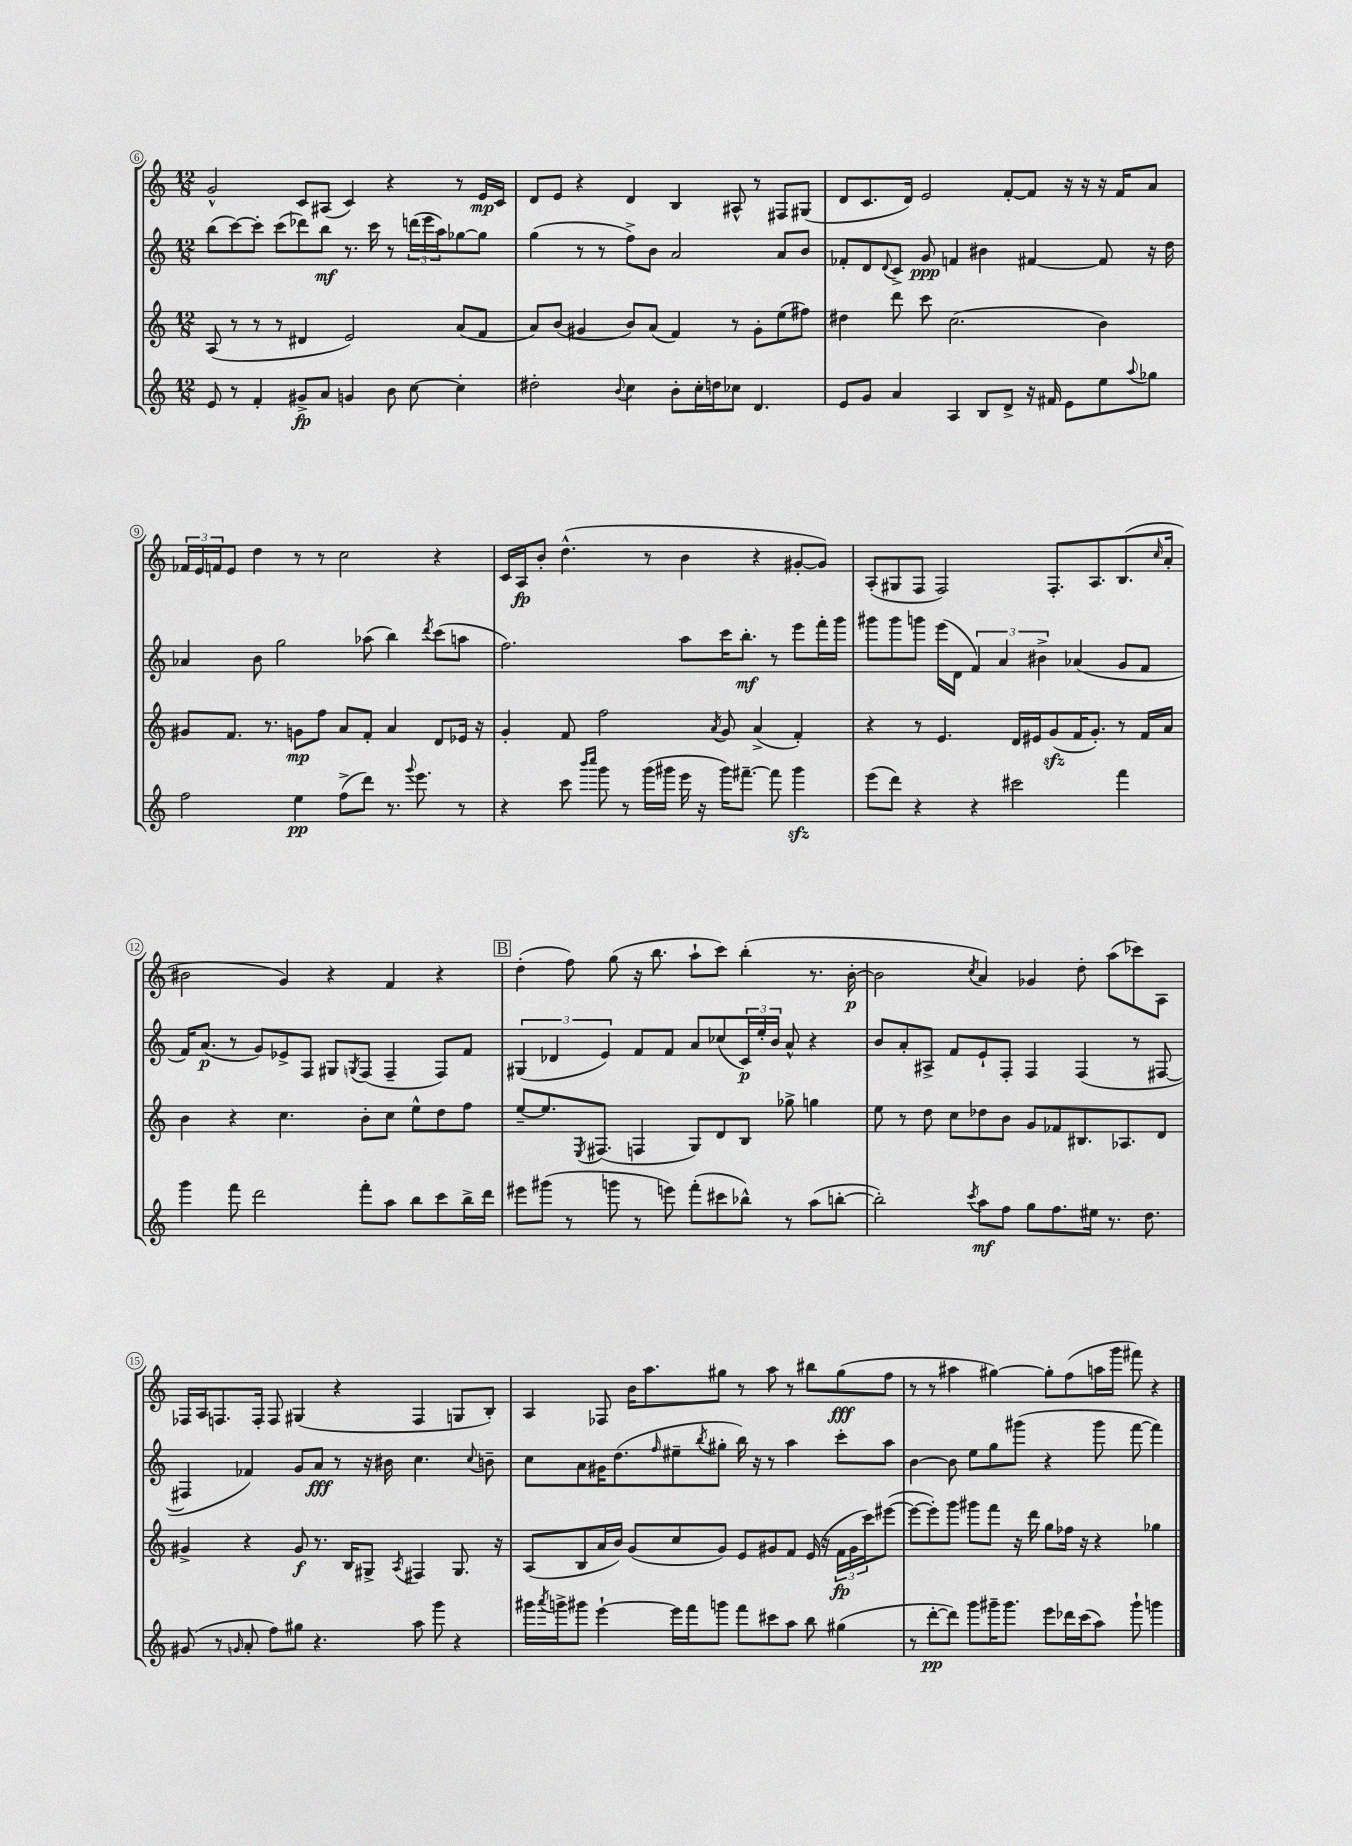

**kern	**kern	**kern	**kern
*staff4	*staff3	*staff2	*staff1
*clefG2	*clefG2	*clefG2	*clefG2
*k[]	*k[]	*k[]	*k[]
*M12/8	*M12/8	*M12/8	*M12/8
8e/	(8A/	(8bb\L	2g^^/
8r	8r	[8ccc\)	.
4f'/	8r	8ccc'\]J	.
.	8r	(8ccc\L	.
8g#^/L	4d#/	8ddd-\)	8c/L
8a/J	.	8bb\J	(8A#/J
4g/	2e/)	8.r	4c/)
.	.	16ccc\	.
8b\	.	8r	4r
[8cc\	.	(24ddd\LL	.
.	.	24eee\	.
.	.	24aa\J)	.
4cc'\]	(8a/L	[8gg-\	8r
.	8f/J	8gg-\]J	16e/LL
.	.	.	16c/JJ
=	=	=	=
2dd#'\	8a/L)	(4gg\	8d/L
.	(8b/J	.	8e/J
.	4g#/	8r	4r
.	.	8r	.
8qqb/	.	.	.
4cc\	8b/L)	8ff^\L)	4d/
.	(8a/J	8b\J	.
8b'\L	4f/)	2a/	4B/
16cc'\L	.	.	.
16dd\J	.	.	.
8cc-\J	8r	.	8A#^^/
4.d/	8g#'\L	.	8r
.	(8ee\	8a/L	8F#/L
.	8ff#\J)	8b/J	(8G#/J
=	=	=	=
8e/L	4dd#\	8f-'/L	8d/L
8g/J	.	8d/	8.c/
.	.	8qqd/	.
4a/	8ddd\	8c^/J	.
.	.	.	16d/Jk)
.	8ccc\	8g/	2e/
4A/	(2.cc\	4f/	.
8B/L	.	4b#\	.
8d^/J	.	.	[8f'/L
16r	.	[4f#/	8f/]J
16f#/	.	.	.
8e\L	.	.	16r
.	.	.	16r
8ee\	4b\)	8f#/]	16r
.	.	.	16f/LK
8qqaa/	.	.	.
8gg-\J	.	16r	8a/J
.	.	16dd\	.
=	=	=	=
2ff\	8g#/L	4a-/	24f-/LL
.	.	.	24e/
.	.	.	24f/J
.	8.f/J	.	8e/J
.	.	8b\	4dd\
.	8.r	.	.
.	.	2gg\	.
4ee\	8g\L	.	8r
.	8ff\J	.	8r
(8ff^\L	8a/L	.	2cc\
8ddd\J)	8f'/J	(8aa-\	.
8.r	4a/	4bb\)	.
8qqggg/	.	.	.
8.eee\	.	.	.
.	.	8qddd/	.
.	8d/L	(8ccc\L	4r
8r	16e-/Jk	8aa\J	.
.	16r	.	.
=	=	=	=
4r	4g'/	2.ff\)	16c/LL
.	.	.	16A/J
.	.	.	8b'/J
8ccc\	8f/	.	(4.dd^^\
16qqbbb/LL	.	.	.
16qqcccc/JJ	.	.	.
8ggg\	2ff\	.	.
8r	.	.	.
(16ggg\LL	.	.	8r
16ggg#\JJ	.	.	.
16eee\	.	8aa\L	4b\
16r	.	.	.
.	8qa/	.	.
16ggg#\LK)	8g/	16ccc\K	.
[8.fff#~\J	.	8.bb'\J	.
.	(4a^/	.	4r
8fff#\]	.	8r	.
4ggg#\	4f'/)	8eee\L	[8g#'/L
.	.	16fff'\L	8g#/]J)
.	.	16ggg\JJ	.
=	=	=	=
(8eee\L	4r	8ggg#\L	(8A'/L
8ddd\J)	.	8ggg#\	8G#/
4r	8r	8ggg\J	8F/J
.	4.e/	(16eee\LL	2F/)
.	.	16d\JJ	.
4r	.	6f/)	.
.	.	6a/	.
2ccc#\	16d/LL	.	.
.	16e#/J	.	.
.	.	6b#^\	.
.	(8g/	.	8.F'/L
.	16f/K	(4a-/	.
.	8.g'/J)	.	8.A/
4fff\	8r	8g/L	(8.B/
.	16f/LL	8f/J	.
.	.	.	16qqcc/
.	16a/JJ	.	16a'/Jk
=	=	=	=
4ggg\	4b\	16f/LK)	2b#\
.	.	(8.a/J	.
8fff\	4r	8r	.
2ddd\	.	8g/L)	.
.	4.cc\	8e-^/	4g/)
.	.	8F/J	.
.	.	8G#/L	4r
.	.	8qG/	.
8fff'\L	8b'\L	(8F/J	.
8aa\J	8cc\J	4F~/	4f/
8bb\L	8ee^^\L	.	.
8ccc\	8dd\	8F/L)	4r
16bb^\L	8ff\J	8f/J	.
16ddd\JJ	.	.	.
=	=	=	=
8eee#\L	[8ee~/L	(6G#/	(4dd'\
(8ggg#\J	8.ee/]	.	.
.	.	6d-/	.
8r	.	.	8ff\)
.	8qE/	.	.
.	(8.F#/J	.	.
.	.	6e/)	.
8ggg\	.	.	(8gg\
8r	4F/	8f/L	16r
.	.	.	8.bb\
8eee\)	.	8f/J	.
(8fff'\L	8G/L)	8a/L	8aa`\L
8ccc#\	8d/	(8cc-/	8ccc\J)
8bb-^^\J)	8B/J	24c/L)	(4bb'\
.	.	24ee'/	.
.	.	24b/JJ	.
8r	8gg-^\	8a^^/	.
(8aa\L	4gg\	4r	8.r
[8bb'\J	.	.	.
.	.	.	[16b'\
=	=	=	=
2bb'\])	8ee\	8b/L	2b\]
.	8r	8a'/	.
.	8dd\	8A#^/J	.
.	8cc\L	8f/L	.
8qccc/	.	.	8qcc/
8aa\L	8dd-\	8e`/	4a/)
8ff\J	8b\J	8F'/J	.
8gg\L	8g/L	4F/	4g-/
8.ff\	8f-/	.	.
.	8.B#/	(4F/	8dd'\
16ee#\Jk	.	.	.
8.r	.	.	(8aa\L
.	8.A-/	.	.
.	.	8r	8ccc-\)
8.dd\	.	.	.
.	8d/J	[8F#/	8A\J
=	=	=	=
(8g#/	4g#^/	4F#/]	16F-/LL
.	.	.	16A/J
8r	.	.	8.F/
16qqg/	.	.	.
8a'/	4r	4f-/)	.
.	.	.	16F'/Jk
8ff\L)	.	.	8F/
8gg#\J	8g#/	8g/L	(4G#/
4.r	8.r	8a/J	.
.	.	8r	4r
.	16B/LK	.	.
.	8G#^/J	16r	.
.	.	16b#\	.
.	8qA/	.	.
8aa\	4F#/	4.cc\	4F/
8ggg\	.	.	.
4r	8.G#/	.	8G/L
.	.	8qqcc/	.
.	.	8b~\	8B'/J)
.	16r	.	.
=	=	=	=
16ggg#\LL	(8A/L	8cc\L	4A/
8qaaa/	.	.	.
16ggg^\J	.	.	.
8ggg#\J	8B/	8a\	.
[4eee`\	16a/L	16g#\K	8F-/
.	16b/JJ)	(8.dd\	.
.	(8g/L	.	16b\LK
.	.	.	8.aa\
.	.	16qqff/	.
16eee\]LL	8cc/	8ee#~\	.
16fff\J	.	.	.
.	.	8qbb/	.
8ggg\J	8g/J)	8gg#'\J	8gg#\J
8fff\L	8e/L	16bb\)	8r
.	.	16r	.
8ccc#\	8g#/	8r	8aa\
8aa\J	8f/J	4aa\	8r
8bb\	(16e/	.	8bb#\L
.	16r	.	.
(4gg#\	24f\LL	8ccc'\L	(8gg#\
.	24g#\	.	.
.	24ccc\J)	.	.
.	([8eee#\J	8aa\J	8ff\J
=	=	=	=
8r	8eee#\_L	[4b\	8r
[8ddd'\L	8eee#'\])	.	8r
8ddd\]J)	8ggg\J	8b\]	4aa#\
8ggg\L	8ggg#\L	8ee\L	.
16ggg#~\K	8fff\J	8gg\	[4gg#\)
8.ggg#\J	.	.	.
.	16r	(8ggg#\J	.
.	16ddd\	.	.
8eee\L	8gg\L	4r	8gg#'\]L
16ddd-\L	16ff-\Jk	.	(8ff\
(16ccc\J	16r	.	.
8aa\J)	4r	8ggg#\	16aa\L
.	.	.	16ggg\JJ
8ggg#`\	.	[8fff\	8fff#\)
4ggg\	4gg-\	4fff\])	4r
==	==	==	==
*-	*-	*-	*-
